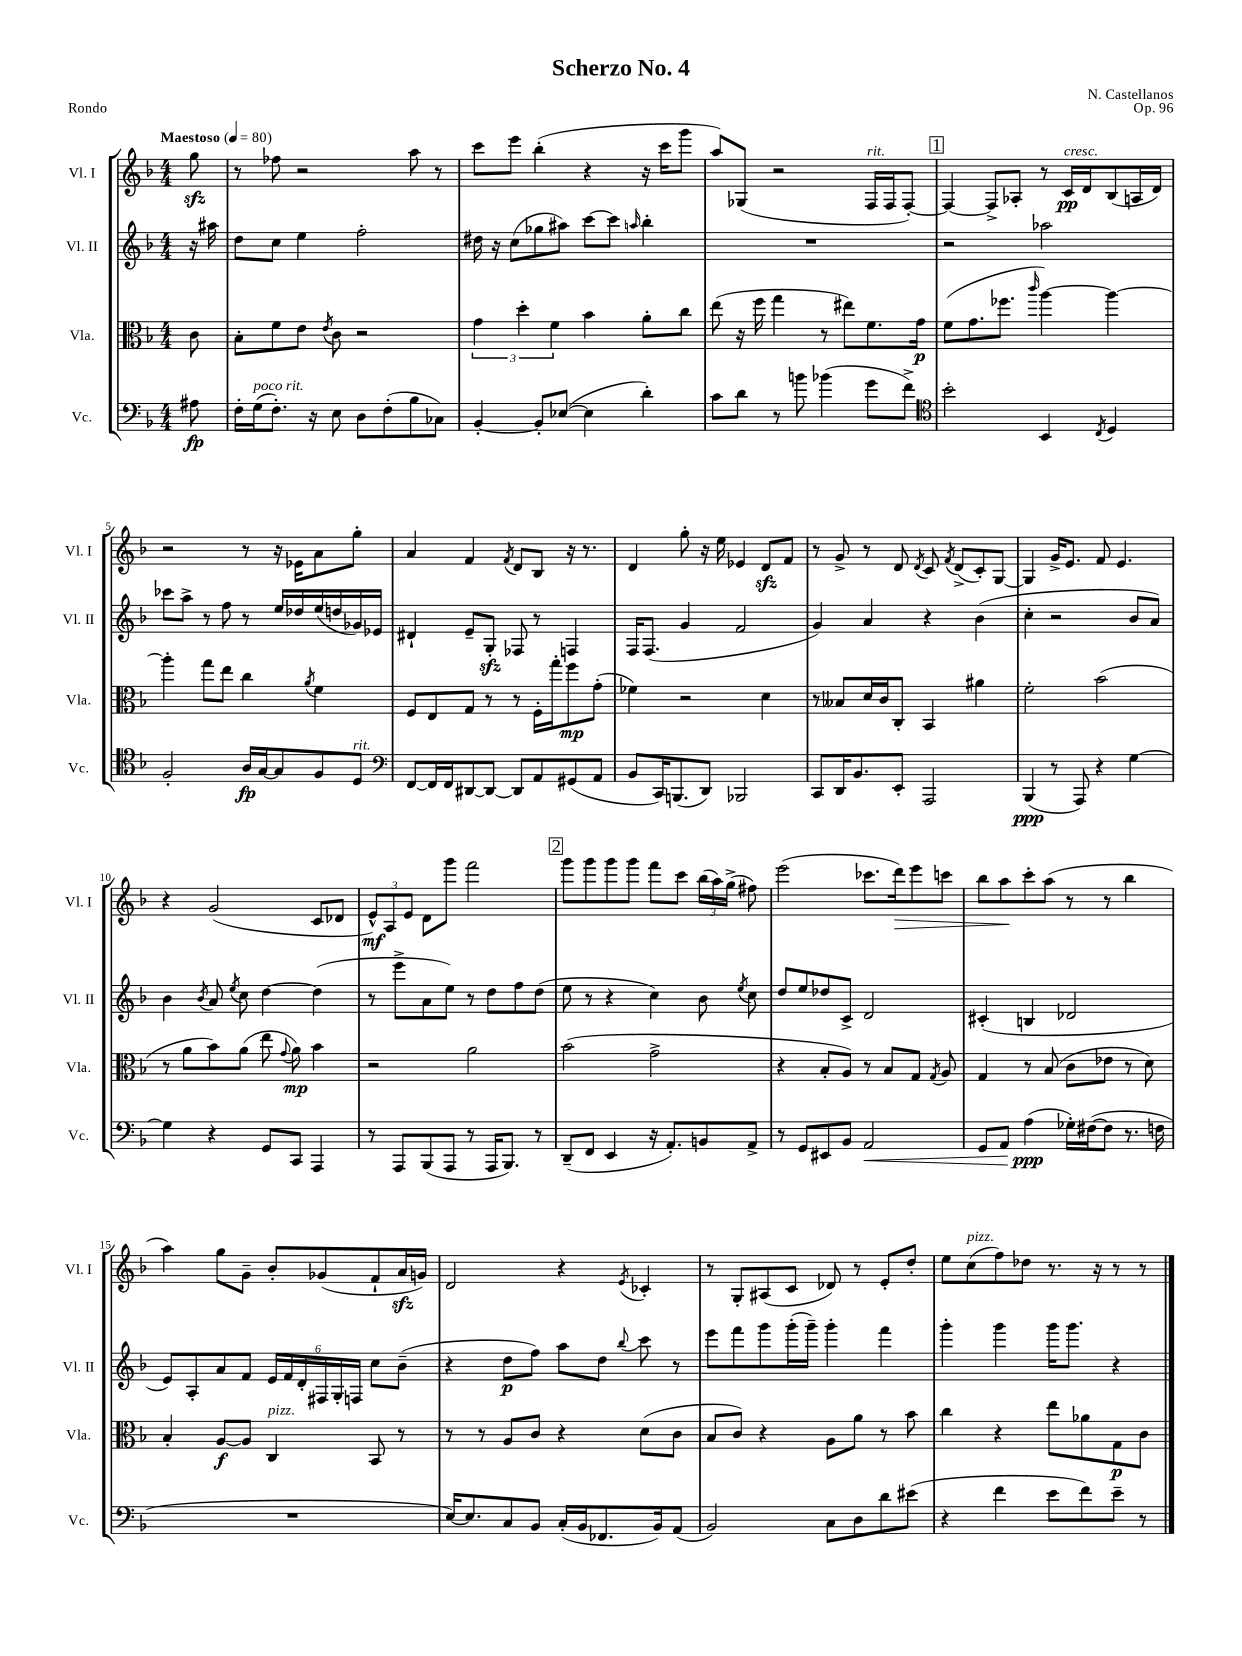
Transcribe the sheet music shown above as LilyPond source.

\header { title = "Scherzo No. 4" composer = "N. Castellanos" opus = "Op. 96" piece = "Rondo" }
<<
\new StaffGroup <<
\new Staff = "s0" \with { instrumentName = "Vl. I" shortInstrumentName = "Vl. I" } {
    \clef treble \key f \major \numericTimeSignature \time 4/4 \partial 8 \tempo "Maestoso" 4 = 80
    \autoBeamOff g''8\sfz |
    r8 fes''8 r2 a''8 r8 |
    c'''8[ e'''8] bes''4-.( r4 r16 c'''16[ g'''8] |
    a''8[) ges8]( r2 f16[^\markup { \italic "rit." } f16 f8]~-.) |
    \mark \markup { \box "1" } f4~ f8[-> aes8]-. r8 c'16[\pp^\markup { \italic "cresc." } d'16 bes8( a16 d'16]) |
    r2 r8 r16 ees'16[ a'8 g''8]-. |
    a'4 f'4 \acciaccatura { f'8 } d'8[ bes8] r16 r8. |
    d'4 g''8-. r16 e''16 ees'4 d'8[\sfz f'8] |
    r8 g'8-> r8 d'8 \acciaccatura { d'8 } c'8 \acciaccatura { f'8 } d'8[->( c'8-.) g8]~ |
    g4 g'16[-> e'8.] f'8 e'4. |
    r4 g'2( c'8[ des'8] |
    \tuplet 3/2 { e'8[-^\mf) a8 e'8] } d'8[ g'''8] f'''2 |
    \mark \markup { \box "2" } g'''8[ g'''8 g'''8 g'''8] f'''8[ c'''8] \tuplet 3/2 { bes''16[( a''16) g''16]->( } fis''8) |
    e'''2( ces'''8.[ d'''16\>) e'''8 c'''8] |
    bes''8[ a''8\! c'''8-. a''8]( r8 r8 bes''4 |
    a''4) g''8[ g'8]-- bes'8[-. ges'8( f'8-! a'16\sfz g'16]) |
    d'2 r4 \acciaccatura { e'8 } ces'4-. |
    r8 g8[-. ais8( c'8] des'8) r8 e'8[-. d''8]-. |
    e''8[ c''8^\markup { \italic "pizz." }( f''8) des''8] r8. r16 r8 r8 \bar "|." |
}
\new Staff = "s1" \with { instrumentName = "Vl. II" shortInstrumentName = "Vl. II" } {
    \clef treble \key f \major \numericTimeSignature \time 4/4 \partial 8
    \autoBeamOff r16 ais''16 |
    d''8[ c''8] e''4 f''2-. |
    dis''16 r16 c''8[( ges''8 ais''8]) c'''8[~ c'''8] \grace { a''16 } bes''4-. |
    R1 |
    \mark \markup { \box "1" } r2 aes''2 |
    ces'''8[ a''8]-> r8 f''8 r8 e''16[ des''16 e''16( d''16 ges'16) ees'16] |
    dis'4-! e'8[-- g8]-.\sfz fes8 r8 f4 |
    f16[ f8.]( g'4 f'2 |
    g'4) a'4 r4 bes'4( |
    c''4-. r2 bes'8[ a'8]) |
    bes'4 \acciaccatura { bes'8 } a'8 \acciaccatura { e''8 } c''8 d''4~ d''4( |
    r8 e'''8[-> a'8 e''8]) r8 d''8[ f''8 d''8]( |
    \mark \markup { \box "2" } e''8 r8 r4 c''4) bes'8 \acciaccatura { e''8 } c''8 |
    d''8[ e''8 des''8 c'8]-> d'2 |
    cis'4-.( b4 des'2 |
    e'8[) a8-. a'8 f'8] \tuplet 6/4 { e'16[ f'16 d'16-. fis16 g16-. f16] } c''8[ bes'8]--( |
    r4 d''8[\p f''8]) a''8[ d''8] \appoggiatura { bes''8 } c'''8 r8 |
    e'''8[ f'''8 g'''8 g'''16-.( g'''16]--) g'''4-. f'''4 |
    g'''4-. g'''4 g'''16[ g'''8.] r4 \bar "|." |
}
\new Staff = "s2" \with { instrumentName = "Vla." shortInstrumentName = "Vla." } {
    \clef alto \key f \major \numericTimeSignature \time 4/4 \partial 8
    \autoBeamOff c'8 |
    bes8[-. f'8 e'8] \acciaccatura { e'8 } c'8 r2 |
    \tuplet 3/2 { g'4 d''4-. f'4 } bes'4 a'8[-. c''8] |
    e''8( r16 f''16 g''4 r8 eis''8[) f'8. g'16]\p |
    \mark \markup { \box "1" } f'8[( g'8. fes''8.] \grace { c'''16 } a''4~) a''4~ |
    a''4-. g''8[ e''8] c''4 \acciaccatura { a'8 } f'4 |
    f8[ e8 g8] r8 r8 f16[-. g''16-. f''8\mp g'8]-.( |
    fes'4) r2 d'4 |
    r8 beses8[ d'16 c'16 c8]-. bes,4 ais'4 |
    f'2-. bes'2( |
    r8 a'8[ bes'8) a'8]( e''8 \appoggiatura { g'8 } a'8\mp) bes'4 |
    r2 a'2 |
    \mark \markup { \box "2" } bes'2( g'2-> |
    r4 bes8[-. a8]) r8 bes8[ g8] \acciaccatura { g8 } a8 |
    g4 r8 bes8( c'8[ ees'8] r8 d'8) |
    bes4-. a8[~\f a8] c4^\markup { \italic "pizz." } bes,8 r8 |
    r8 r8 a8[ c'8] r4 d'8[( c'8] |
    bes8[ c'8]) r4 a8[ a'8] r8 bes'8 |
    c''4 r4 e''8[ aes'8 g8\p c'8] \bar "|." |
}
\new Staff = "s3" \with { instrumentName = "Vc." shortInstrumentName = "Vc." } {
    \clef bass \key f \major \numericTimeSignature \time 4/4 \partial 8
    \autoBeamOff ais8\fp |
    f16[-. g16^\markup { \italic "poco rit." }( f8.]-.) r16 e8 d8[ f8-.( bes8 ces8]) |
    bes,4~-. bes,8[-. ees8]~( ees4 d'4-.) |
    c'8[ d'8] r8 b'8 bes'4( g'8[ f'8]->) |
    \mark \markup { \box "1" } \clef tenor bes'2-. bes,4 \acciaccatura { c8 } d4 |
    f2-. a16[\fp g16~ g8 f8 d8]^\markup { \italic "rit." } |
    \clef bass f,8[~ f,16 f,16 dis,8~ dis,8]~ dis,8[ a,8 gis,8( a,8] |
    bes,8[ c,16) b,,8.( d,8]) bes,,2 |
    c,8[ d,16 bes,8. e,8]-. a,,2 |
    bes,,4\ppp( r8 a,,8) r4 g4~ |
    g4 r4 g,8[ c,8] a,,4 |
    r8 a,,8[ bes,,8( a,,8] r8 a,,16[ bes,,8.]) r8 |
    \mark \markup { \box "2" } d,8[--( f,8] e,4 r16 a,8.[-.) b,8 a,8]-> |
    r8 g,8[ eis,8 bes,8] a,2\< |
    g,8[ a,8] a4\ppp\!( ges16[-.) fis16~( fis8] r8. f16 |
    R1 |
    e16[~) e8. c8 bes,8] c16[-.( bes,16 fes,8. bes,16) a,8]( |
    bes,2) c8[ d8 d'8 eis'8]( |
    r4 f'4 e'8[ f'8) e'8]-- r8 \bar "|." |
}
>>
>>
